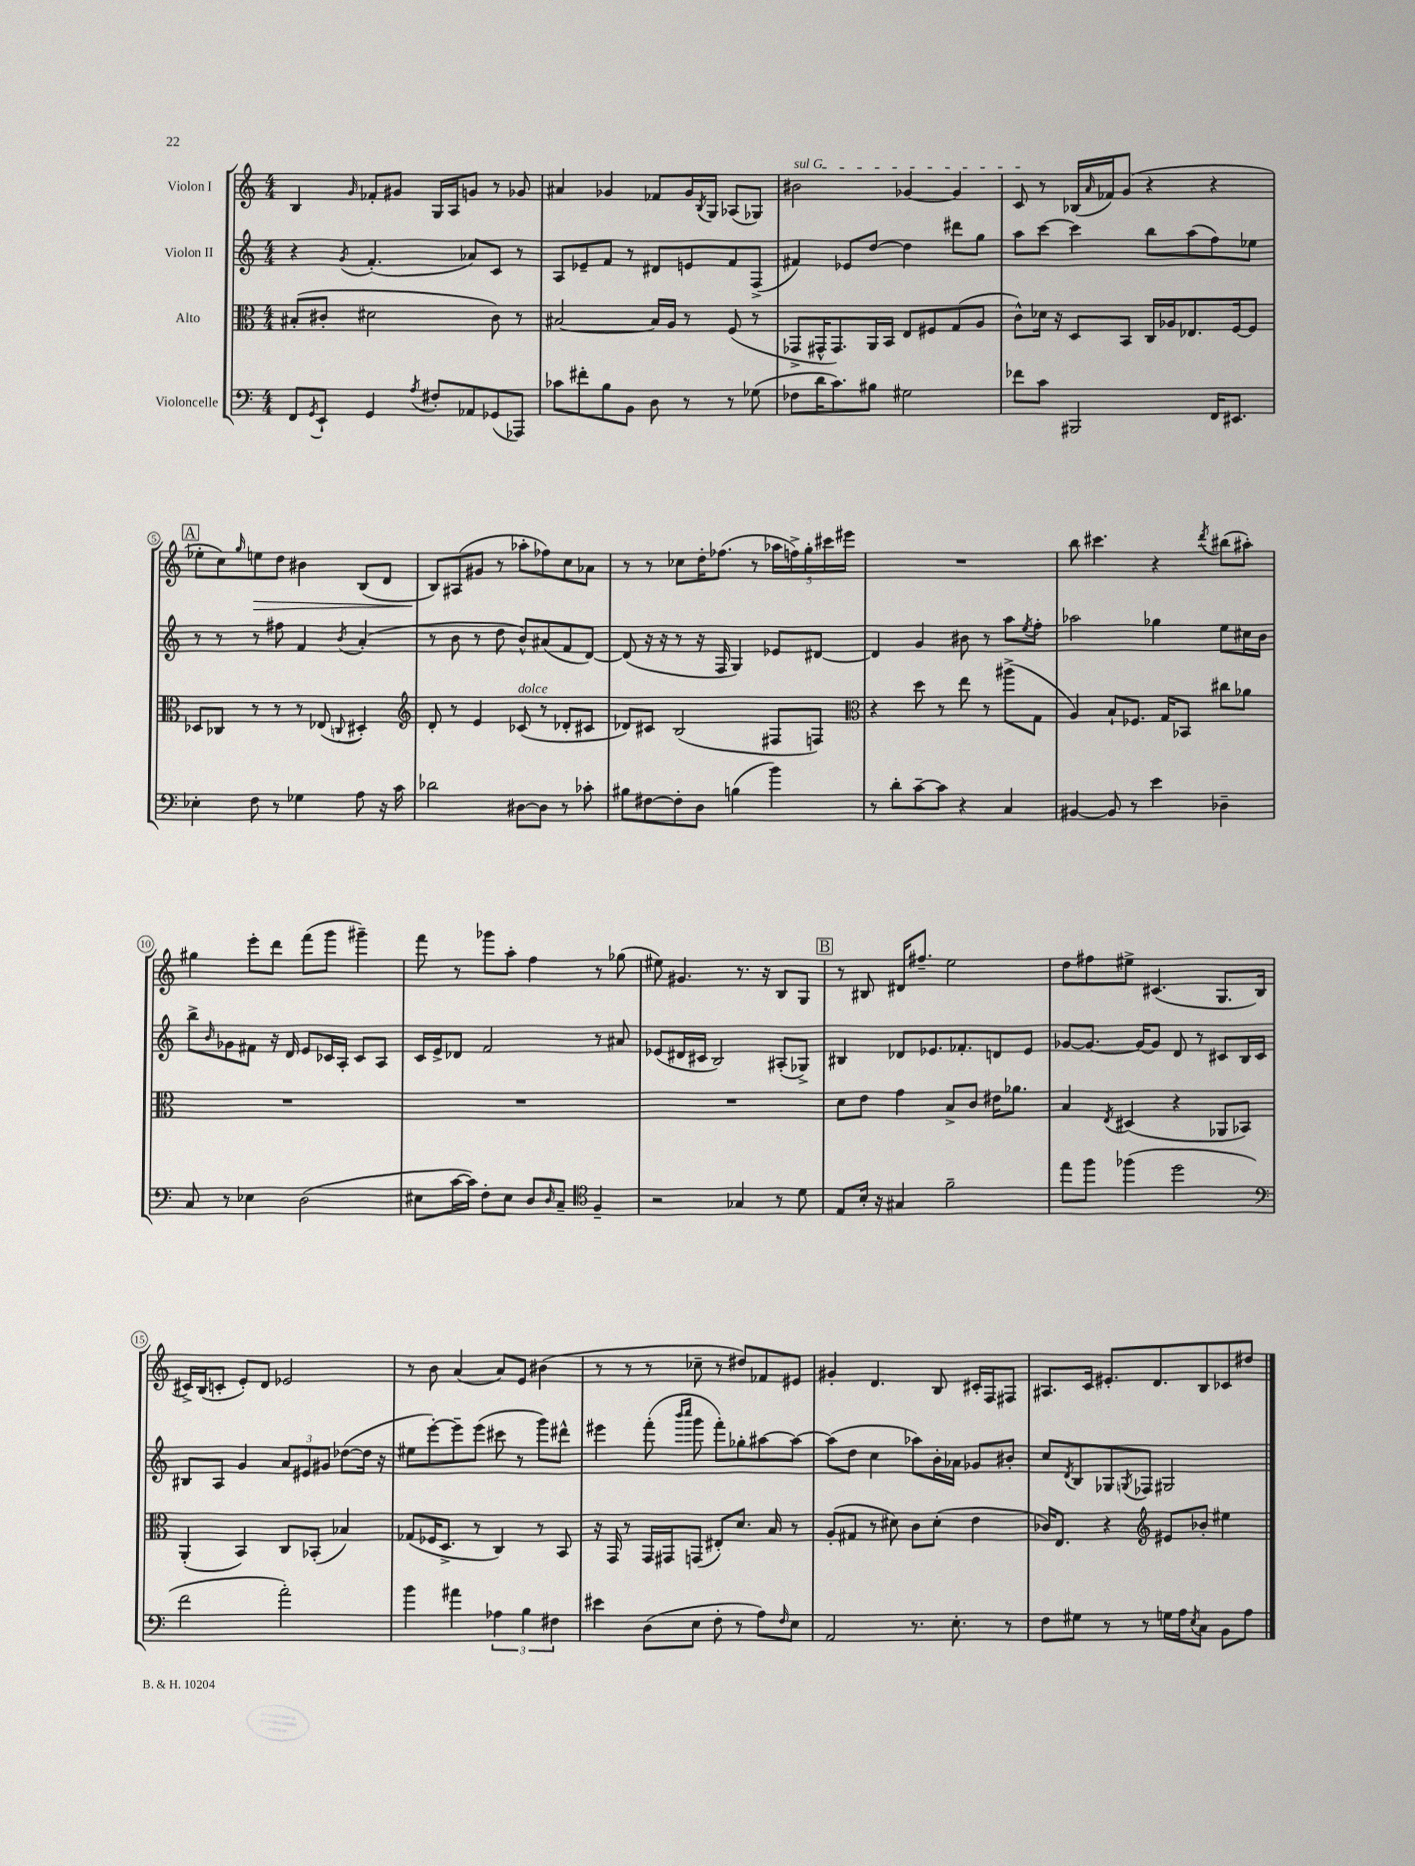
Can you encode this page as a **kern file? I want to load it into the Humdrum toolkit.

**kern	**kern	**kern	**kern
*staff4	*staff3	*staff2	*staff1
*clefF4	*clefC3	*clefG2	*clefG2
*k[]	*k[]	*k[]	*k[]
*M4/4	*M4/4	*M4/4	*M4/4
8FF	(8B#'	4r	4B
8qGG	.	.	.
8EE`	8c#'	.	.
.	.	8qg	16qqg
4GG	2d#	(4.f'	8f-'
.	.	.	8g#
8qA	.	.	.
8F#'	.	.	16G
.	.	.	16A
8AA-	.	8a-)	8g
(8GG-	8c#)	8c	8r
8AAA-)	8r	8r	8g-
=	=	=	=
8c-	[2B#	8A	4a#
8f#'	.	8e-~	.
8B	.	8f	4g-
8BB	.	8r	.
8D	16B#]	8d#	8f-
.	16A	.	.
8r	8r	8e	16g-
.	.	.	8qB
.	.	.	16G
8r	(8F	8f	(8A-
(8G-	8r	(8F^	8G-)
=	=	=	=
8F-	8GG-^	4f#)	2b#
16d	16GG#^^	.	.
8.c)	8.GG#)	.	.
.	.	8e-	.
8B#	16AA	[8dd	.
.	16BB	.	.
2G#	8E	4dd]	[4g-
.	8F#	.	.
.	(8G	8ddd#	4g-]
.	8A	8gg	.
=	=	=	=
8f-	8c^^)	8aa	8c
8c	16d-	[8ccc	8r
.	16r	.	.
2BBB#	8D	4ccc]	(16B-
.	.	.	16qqa
.	.	.	16f-)
.	8BB	.	(8g
.	16C	8bb	4r
.	16A-	.	.
.	8.E-	(8aa	.
16FF	.	8ff)	4r
8.EE#	[16F	.	.
.	8F]	8ee-	.
=	=	=	=
4E-'	8D-	8r	8ee-'
.	8C-	8r	8cc)
.	.	.	16qqgg
8F	8r	8r	8ee
8r	8r	8ff#	8dd
4G-	8r	4f	4b#
.	(8E-	.	.
.	8qqC	8qb	.
8A	4D#')	(4a'	(8B
16r	.	.	8d
16c	.	.	.
=	=	=	=
*	*clefG2	*	*
2d-	8d'	8r	8B)
.	8r	8b	(8A#
.	4e	8r	8g#
.	.	8dd	8r
[8D#	(8c-	8b^^)	8aa-'
8D#]	8r	(8a#	8ff-)
8r	8d-'	8f	8cc
8c-'	8c#	[8d)	8a-
=	=	=	=
8B#	8d-)	(8d]	8r
[8F#	8c#	16r	8r
.	.	16r	.
8F#']	(2B	8r	8cc-
8D	.	16r	16dd'
.	.	16F	(8.ff-
(4B	.	4G)	.
.	.	.	8r
4b)	8F#	8e-	20aa-
.	.	.	20ff^)
.	.	.	20gg'
.	8F)	[8d#	.
.	.	.	20ccc#
.	.	.	20eee#
=	=	=	=
*	*clefC3	*	*
8r	4r	4d#]	1r
8d'	.	.	.
[8c~	8dd	4g	.
8c]	8r	.	.
4r	8ee	8b#	.
.	8r	8r	.
4C	(8aa#^	8aa	.
.	.	8qee	.
.	8G	8ff'	.
=	=	=	=
[4BB#	4A)	2aa-	8bb
.	.	.	4.ccc#
8BB#]	8B`	.	.
8r	8.F-	.	.
4e	.	4gg-	4r
.	16G	.	.
.	8BB-	.	.
.	.	.	8qddd
4D-~	8cc#	8ee	(8bb#
.	8a-	16cc#	8aa#')
.	.	16b	.
=	=	=	=
8C	1r	8bb^	4gg#
.	.	16qqb	.
8r	.	8g-	.
4E-	.	8f#	8eee'
.	.	16r	8ddd
.	.	16d	.
(2D	.	8e	(8fff
.	.	16c-	8ggg
.	.	16A'	.
.	.	8c-	4ggg#~)
.	.	8A	.
=	=	=	=
8E#	1r	16c	8fff
.	.	16e^	.
[16c	.	8d-	8r
16c])	.	.	.
8F'	.	2f	8ggg-
8E#	.	.	8aa'
8D	.	.	4ff
16qqD	.	.	.
8C~	.	.	.
*clefC4	*	*	*
4F~	.	8r	8r
.	.	8a#	(8gg-
=	=	=	=
2r	1r	(8e-	8ee#)
.	.	16d#	4.g#
.	.	16c#	.
.	.	2B)	.
4G-	.	.	8.r
.	.	.	16r
8r	.	(8A#'	8B
8d	.	8G-^)	8G
=	=	=	=
8E	8d	4B#	8r
16B'	8e	.	8B#
16r	.	.	.
4G#	4g	8d-	16d#
.	.	.	8.ff#~
.	.	8.e-	.
2f~	8B^	.	2ee
.	.	8.f-'	.
.	8c	.	.
.	16e#	8d	.
.	8.a-	.	.
.	.	8e-	.
=	=	=	=
8ee	4B	[8g-	8dd
8ff	.	8.g-_	8ff#
.	8qE	.	.
(4ff-	(4D#	.	8ee#^
.	.	16g-_	.
.	.	8g-]	(4.c#
2dd	4r	8d	.
.	.	8r	.
.	8AA-	8c#	8.G
.	8BB-)	16B	.
.	.	16c#	16B
=	=	=	=
*clefF4	*	*	*
2f	(4AA'	8B#	16c#^)
.	.	.	(16B
.	.	8A	8c'
.	4BB)	4g	8e')
.	.	.	8d
2a')	8C	12a	2e-
.	.	12e#	.
.	(8BB-'	.	.
.	.	12g#	.
.	4B-)	([8dd-	.
.	.	16dd-]	.
.	.	16r	.
=	=	=	=
4b	(8G-	8ee#	8r
.	16F-	[8eee')	8b
.	8.D^	.	.
4a#	.	8eee~]	(4a
.	8r	(8eee	.
6A-	4C)	8ccc#	8a)
.	.	8r	8e
6B	.	.	.
.	8r	8ggg)	(4b#
6F#	.	.	.
.	8BB	8ddd#^^	.
=	=	=	=
4e#	16r	4eee#	8r
.	16GG	.	.
.	8r	.	8r
(8D	16GG	(8fff'	8r
.	16GG#	.	.
.	.	16qqbbb	.
.	.	16qqcccc	.
8E	(8GG	8ggg	8cc-~
8F'	8E#')	8fff')	8r
8r	8.d	8gg-'	8dd#)
8A)	.	[8aa#	8f-
.	16B	.	.
16qqF	.	.	.
8E	8r	8aa#_	8e#
=	=	=	=
2AA	(8A'	(8aa#]	4g#'
.	8G#	8dd	.
.	8r	4cc	4.d
.	8d#)	.	.
8.r	8c	8aa-)	.
.	(8d#'	16b'	8B
8.E'	.	16a-	.
.	4e	8g-	16c#'
.	.	.	16F
8r	.	8b#'	8F#
=	=	=	=
8F	16c-)	8cc	8.A#
.	8.E	.	.
.	.	8qd	.
8G#	.	8B	.
.	.	.	16c
8r	4r	8G-	8.e#'
.	.	8qG	.
8r	.	8F-	.
.	.	.	8.d
*	*clefG2	*	*
16G	8e#	2G#	.
16A	.	.	.
8qE	.	.	.
8C	8b-'	.	8B
8BB	4ee#	.	8c-
8A	.	.	8dd#
==	==	==	==
*-	*-	*-	*-
